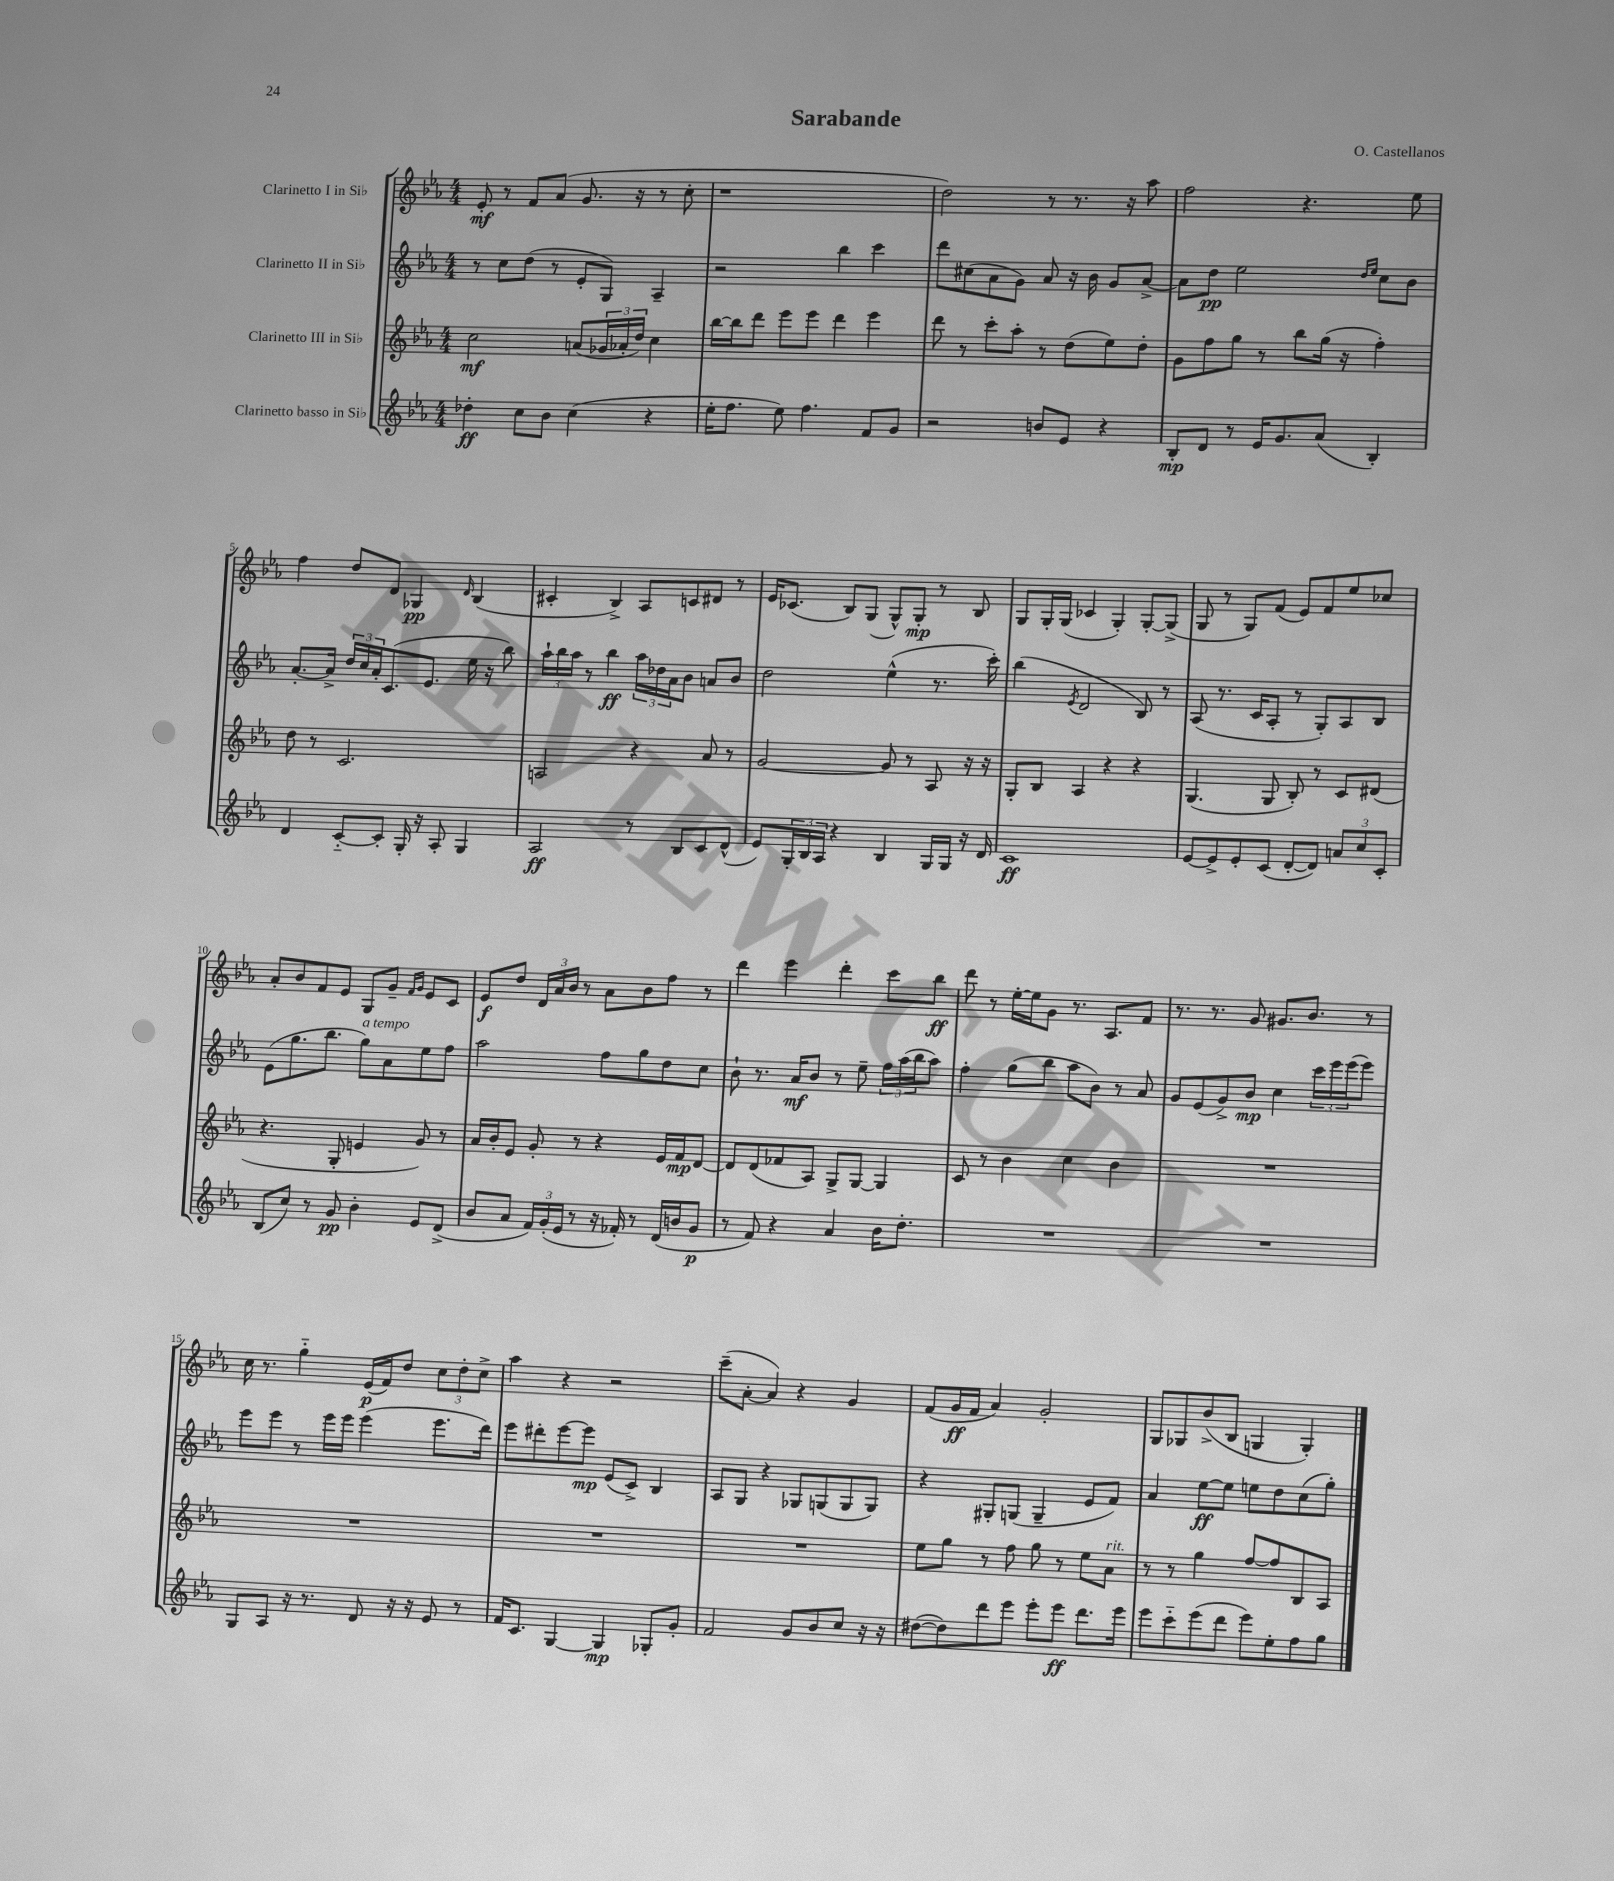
\header { title = "Sarabande" composer = "O. Castellanos" }
<<
\new StaffGroup <<
\new Staff = "s0" \with { instrumentName = "Clarinetto I in Sib" } {
    \clef treble \key ees \major \numericTimeSignature \time 4/4
    ees'8-.\mf r8 f'8 aes'8( g'8. r16 r8 c''8-. |
    r1 |
    d''2) r8 r8. r16 aes''8 |
    f''2 r4. ees''8 |
    f''4 d''8 d'8 ges4\pp \grace { d'16 } bes4( |
    cis'4-. bes4->) aes8 c'8 dis'8 r8 |
    ees'16 ces'8.( bes8) g8( g8-^) g8-.\mp r8 bes8 |
    g8 g16-. g16( ces'4 g4-.) g8~-. g8->( |
    g8 r8 g8) f'8( ees'8) f'8 ees''8 ces''8 |
    aes'8-. bes'8 f'8 ees'8 g8 g'8-- \grace { f'16 g'16 } ees'8 c'8 |
    ees'8\f d''8 \tuplet 3/2 { d'16 aes'16 bes'16 } r8 aes'8 bes'8 f''8 r8 |
    d'''4 ees'''4 d'''4-. c'''8 bes''8\ff |
    d'''8 r8 ees''16~-. ees''16 g'8 r8. aes8. f'8 |
    r8. r8. g'8 gis'8. bes'8. r8 |
    c''16 r8. g''4-_ ees'16\p( f'16) d''8 \tuplet 3/2 { c''8 d''8-. c''8-> } |
    aes''4 r4 r2 |
    c'''8--( aes'8~-. aes'4) r4 g'4 |
    f'8( g'16\ff f'16 aes'4) g'2-. |
    g8 ges8 bes'8->( bes8 g4 g4-.) \bar "|." |
}
\new Staff = "s1" \with { instrumentName = "Clarinetto II in Sib" } {
    \clef treble \key ees \major \numericTimeSignature \time 4/4
    r8 c''8 d''8( r8 ees'8-. g8) aes4-- |
    r2 bes''4 c'''4 |
    d'''8 cis''8( aes'8 g'8) aes'8 r16 bes'16 g'8 aes'8~-> |
    aes'8 d''8\pp ees''2 \grace { d''16 ees''16 } c''8 bes'8 |
    aes'8.~-. aes'16-> \tuplet 3/2 { d''16 c''16 aes'16-. } c'8.( ees'8. ees''16 r16 bes''8) |
    \tuplet 3/2 { aes''16-! bes''16 aes''16 } r8 bes''4\ff \tuplet 3/2 { aes''16 des''16 aes'16 } bes'8 a'8 bes'8 |
    d''2 ees''4-^( r8. c'''16-.) |
    bes''4( \acciaccatura { ees'8 } d'2 bes8) r8 |
    aes8( r8. c'16 aes8-. r8 g8-.) aes8 bes8 |
    ees'8( g''8. bes''8. g''8^\markup { \italic "a tempo" }) aes'8 ees''8 f''8 |
    aes''2 f''8 g''8 d''8 c''8 |
    bes'8-! r8. aes'16\mf bes'8 r8 ees''8-- \tuplet 3/2 { f''16 aes''16( bes''16 } aes''8) |
    f''4-. g''8( bes''8 aes''8 bes'8) r8 aes'8 |
    g'8 ees'8( g'8->) bes'8\mp c''4 \tuplet 3/2 { c'''16 ees'''16 ees'''16( } ees'''8) |
    ees'''8 ees'''8 r8 ees'''16 ees'''16 ees'''4( ees'''8. d'''16) |
    ees'''8 dis'''8-. ees'''8~ ees'''8\mp ees'8( c'8->) bes4 |
    aes8 g8 r4 ges8 g8( g8 g8) |
    r4 gis8-. g8( g4-- ees'8 f'8) |
    aes'4 ees''8~\ff ees''8 e''8 d''8 c''8( g''8-.) \bar "|." |
}
\new Staff = "s2" \with { instrumentName = "Clarinetto III in Sib" } {
    \clef treble \key ees \major \numericTimeSignature \time 4/4
    c''2\mf a'8( \tuplet 3/2 { ges'16 aes'16-. d''16) } c''4 |
    bes''16~ bes''16 d'''8 ees'''8 ees'''8 d'''4 ees'''4 |
    d'''8 r8 c'''8-. aes''8-. r8 d''8( ees''8) d''8-. |
    g'8 f''8 g''8 r8 bes''8 g''16( r16 f''4-.) |
    d''8 r8 c'2. |
    a2 r4 aes'8 r8 |
    g'2~ g'8 r8 aes8 r16 r16 |
    g8-. bes8 aes4 r4 r4 |
    g4.( g8 bes8-.) r8 c'8 dis'8( |
    r4. g8-. e'4 g'8) r8 |
    aes'16 bes'16-. ees'8 g'8-. r8 r4 ees'16 f'16\mp d'8~ |
    d'8 d'8( fes'8 aes8) g8-> g8~ g4 |
    c'8 r8 bes'4 c''4 bes'4 |
    R1 |
    R1 |
    R1 |
    R1 |
    ees''8 g''8 r8 f''8 g''8 r8 ees''8 aes'8^\markup { \italic "rit." } |
    r8 r8 g''4 f''8~ f''8 bes8 aes8 \bar "|." |
}
\new Staff = "s3" \with { instrumentName = "Clarinetto basso in Sib" } {
    \clef treble \key ees \major \numericTimeSignature \time 4/4
    des''4-.\ff c''8 bes'8 c''4( r4 |
    ees''16-. f''8. ees''8) f''4. f'8 g'8 |
    r2 b'8 ees'8 r4 |
    bes8-.\mp d'8 r8 ees'16 g'8. aes'8( bes4-.) |
    d'4 c'8~-_ c'8-. g16-. r16 aes8-. g4 |
    aes2\ff r8 bes8 c'8 d'8-^( |
    ees'8) \tuplet 3/2 { g16-. bes16 aes16 } r4 bes4 g16 g16 r16 d'16 |
    c'1\ff |
    ees'8~ ees'8-> ees'8-. c'8( d'8~-. d'8) \tuplet 3/2 { a'8 c''8 c'8-. } |
    bes8( c''8) r8 g'8\pp bes'4-. ees'8 d'8->( |
    bes'8 aes'8 \tuplet 3/2 { f'16) g'16-.( ees'16 } r8 r16 fes'16-.) r8 d'16( b'16 g'8\p |
    r8 f'8) r4 aes'4 bes'16 d''8.-. |
    R1 |
    R1 |
    g8 aes8 r16 r8. d'8 r16 r16 ees'8 r8 |
    f'16 c'8. g4~ g4\mp ges8-. g'8-. |
    f'2 g'8 bes'8 c''8 r16 r16 |
    dis''8~( dis''8) d'''8 ees'''8 ees'''8-. ees'''8\ff d'''8. ees'''16 |
    ees'''8 c'''8-_ ees'''8( d'''8 ees'''8) ees''8-. f''8 g''8 \bar "|." |
}
>>
>>
